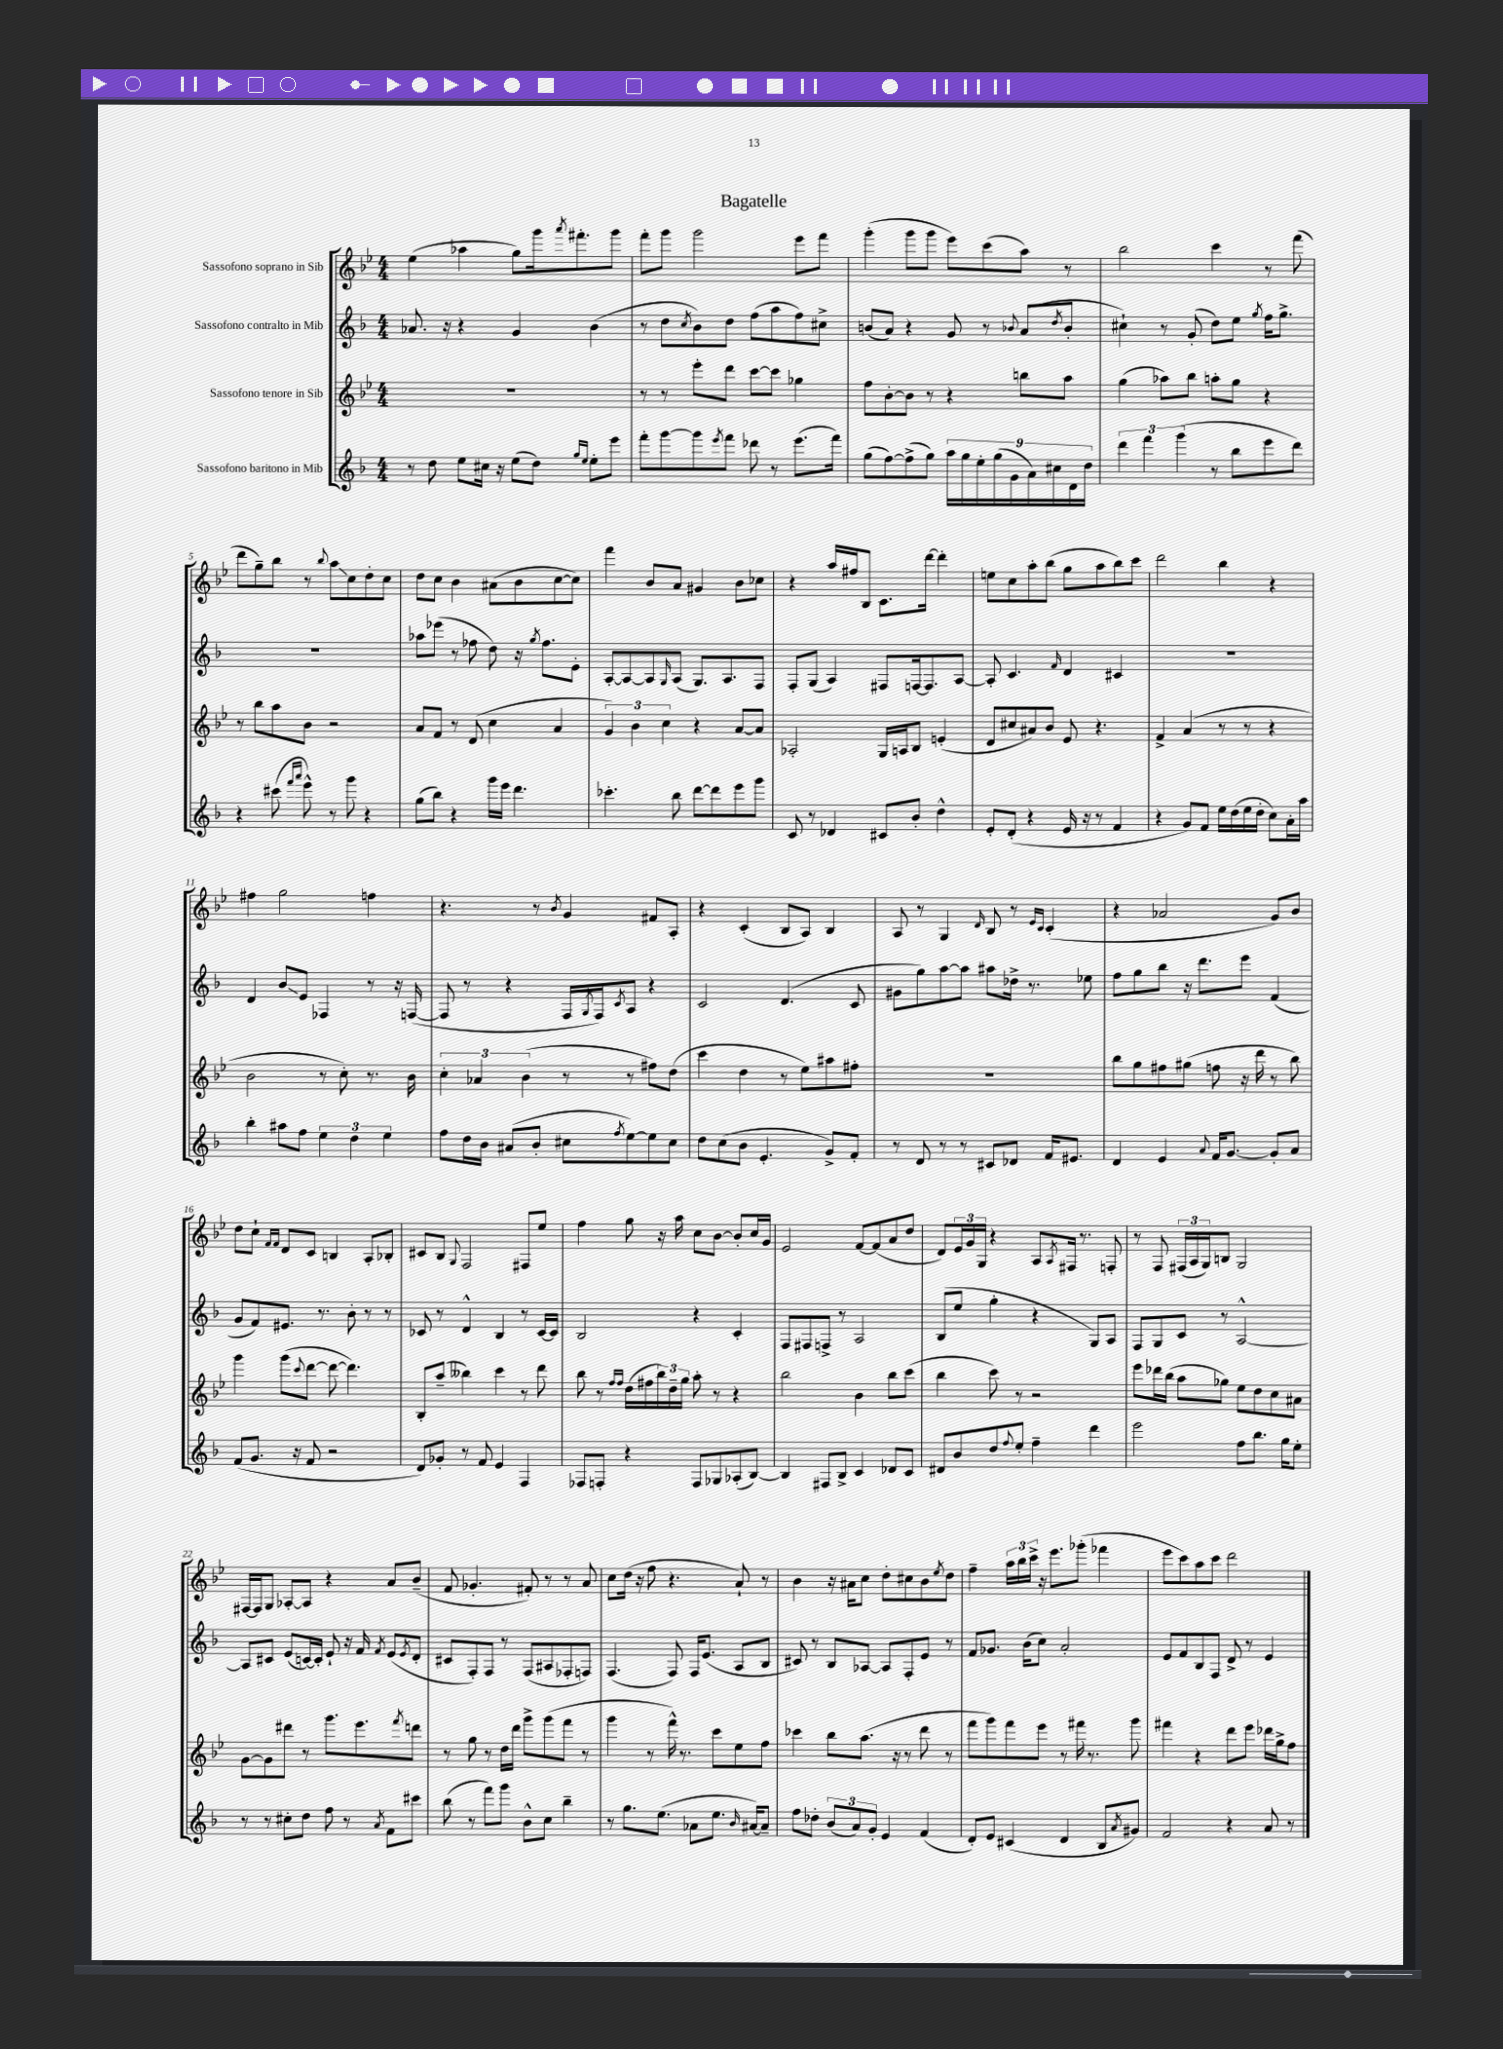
\header { title = "Bagatelle" }
<<
\new StaffGroup <<
\new Staff = "s0" \with { instrumentName = "Sassofono soprano in Sib" } {
    \clef treble \key bes \major \numericTimeSignature \time 4/4
    ees''4( aes''4 g''8) g'''16 \acciaccatura { a'''8 } fis'''8.-. g'''8 |
    f'''8-. g'''8 g'''2 ees'''8 f'''8 |
    g'''4-.( g'''8 g'''8 ees'''8) c'''8( a''8) r8 |
    bes''2 c'''4 r8 f'''8( |
    d'''8 g''8--) bes''8 r8 \appoggiatura { bes''8 } a''8\glissando c''8 d''8-. c''8 |
    d''8 c''8 bes'4 ais'8( bes'8 c''8~ c''8) |
    f'''4 bes'8 a'8 gis'4 bes'8 ces''8 |
    r4 a''16 fis''16 bes8 c'8. d'''16~ d'''4-. |
    e''8 c''8 a''8-. bes''8( g''8 a''8 bes''8) c'''8 |
    d'''2 bes''4 r4 |
    fis''4 g''2 f''4 |
    r4. r8 \acciaccatura { bes'8 } g'4 fis'8 a8-. |
    r4 c'4-.( bes8 a8) bes4 |
    a8 r8 g4 \grace { d'16 } bes8 r8 \grace { ees'16 c'16 } c'4-.( |
    r4 aes'2 g'8) bes'8 |
    d''8 c''8-! \grace { f'16 f'16 } d'8 c'8 b4 a8-. bes8-. |
    cis'8 bes8 \appoggiatura { g8 } f2 fis8 ees''8 |
    f''4 g''8 r16 a''16 c''8 bes'8~ bes'8-. c''16 g'16 |
    ees'2 f'8~ f'8( a'8 d''8 |
    d'8) \tuplet 3/2 { ees'16 g'16 g16 } r4 a8 \acciaccatura { a8 } fis16 r8. f8-. |
    r8 f8 \tuplet 3/2 { fis16( a16 g16) } b8 g2 |
    fis16~ fis16 g8 aes8~-. aes8 r4 a'8 bes'8--( |
    f'8 ges'4.-. fis'8-.) r8 r8 a'8 |
    c''8 d''16( r16 f''8 r4. a'8-!) r8 |
    bes'4 r16 ais'16 c''8 d''8-. cis''8 bes'8 \acciaccatura { ees''8 } d''8 |
    f''4-- \tuplet 3/2 { a''16 bes''16 c'''16-> } r16 ees'''8. ges'''8-.( fes'''4 |
    ees'''8 c'''8) a''8 c'''8 d'''2 \bar "|." |
}
\new Staff = "s1" \with { instrumentName = "Sassofono contralto in Mib" } {
    \clef treble \key f \major \numericTimeSignature \time 4/4
    aes'8. r16 r4 g'4 bes'4( |
    r8 d''8 \acciaccatura { c''8 } bes'8) d''8 f''8( a''8 f''8) cis''8-> |
    b'8( a'8) r4 g'8 r8 \appoggiatura { bes'8 } a'8( \acciaccatura { d''8 } bes'8-. |
    cis''4-!) r8 g'8-.( d''8) e''8 \acciaccatura { g''8 } f''16 g''8.-> |
    R1 |
    aes''8 ees'''8( r8 fes''8 d''8) r16 \acciaccatura { g''8 } fes''8. e'8-. |
    a8~-. a8~ a8 \grace { g16 } a8( g8.) a8. f8 |
    f8-. g8( a4) fis8 f16~ f8. a8~ |
    a8-. c'4. \grace { f'16 } d'4 cis'4 |
    R1 |
    d'4 bes'8\glissando e'8 fes4 r8 r16 f16~( |
    f8 r8 r4 f16 \acciaccatura { g8 } f16) \acciaccatura { c'8 } a8 r4 |
    c'2 d'4.( c'8 |
    gis'8 g''8) a''8~ a''8 ais''8 des''16-> r8. ees''8 |
    f''8 g''8 bes''8 r16 d'''8. e'''8 f'4( |
    g'8 f'8) eis'8. r8. bes'8-. r8 r8 |
    ces'8 r8 d'4-^ bes4 r8 ces'16~ ces'16 |
    bes2 r4 c'4-. |
    f8 fis8 f8-> r8 a2 |
    bes8( e''8 g''4-. r4 g8) a8 |
    f8 g8 c'8 r8 a2~-^ |
    a8 cis'8 e'8( c'16~) c'16-. e'8-! r16 f'16 \acciaccatura { f'8 } e'8( \acciaccatura { e'8 } d'8-. |
    cis'8 f8-.) f8 r8 f8( ais8 fes8-. f8) |
    f4.( f8) f16 e'8.( a8 bes8 |
    cis'8) r8 bes8 aes8~ aes8 f8-. e'8 r8 |
    f'8 ges'8. bes'16( c''8) a'2-. |
    e'8 f'8 bes8 f8 d'8-> r8 e'4 \bar "|." |
}
\new Staff = "s2" \with { instrumentName = "Sassofono tenore in Sib" } {
    \clef treble \key bes \major \numericTimeSignature \time 4/4
    R1 |
    r8 r8 ees'''8-. d'''8 c'''8~ c'''8 ges''4 |
    f''8 bes'8~-. bes'8 r8 r4 b''8 a''8 |
    g''4( aes''8) bes''8 a''8-. g''8 r4 |
    r8 bes''8 a''8 bes'8 r2 |
    a'8 f'8 r8 d'8( c''4 a'4 |
    \tuplet 3/2 { g'4) bes'4 c''4 } r4 a'8~ a'8 |
    aes2-. g16 a16 bes8 e'4-.( |
    d'8 cis''8 ais'8) bes'8 ees'8 r4. |
    f'4-> a'4( r8 r8 r4 |
    bes'2 r8 c''8-.) r8. bes'16 |
    \tuplet 3/2 { c''4-. aes'4 bes'4( } r8 r8 fis''8) d''8( |
    c'''4 d''4 r8 ees''8) ais''8 fis''8-. |
    R1 |
    bes''8 g''8 fis''8 gis''8( f''8 r16 d'''16 r8 bes''8) |
    g'''4 g'''8( \appoggiatura { c'''8 } d'''8~ d'''8~ d'''4.) |
    bes8-. a''8--( beses''4) c'''4 r8 d'''8 |
    bes''8 r8 \grace { f''16 f''16 } d''16( fis''16 \tuplet 3/2 { bes''16) d''16-- g''16 } a''8-. r8 r4 |
    bes''2 bes'4 bes''8 c'''8( |
    bes''4 c'''8) r8 r2 |
    ees'''8 des'''16 bes''16( a''8 ges''8) ees''8 d''8 c''8 ais'8 |
    g'8~ g'8 dis'''8 r8 g'''8. ees'''8. \acciaccatura { f'''8 } d'''8 |
    r8 g''8 r8 d''16 d'''16 g'''8-> g'''8( f'''8 r8 |
    g'''4 r8 f'''16-^) r8. c'''8 ees''8 f''8 |
    ces'''4 bes''8 a''8.( r16 r8 d'''8 r8 |
    f'''8 g'''8) f'''8 ees'''8 r8 fis'''16 r8. g'''8 |
    fis'''4 r4 d'''8 ees'''8 des'''16 g''16-> f''8 \bar "|." |
}
\new Staff = "s3" \with { instrumentName = "Sassofono baritono in Mib" } {
    \clef treble \key f \major \numericTimeSignature \time 4/4
    r8 d''8 e''8 cis''16 r16 e''8( d''8) \grace { g''16 e''16 } e''8-. e'''8 |
    f'''8-. g'''8~ g'''8 \acciaccatura { e'''8 } f'''8 des'''8 r8 e'''8.( f'''16) |
    g''8( f''8~) f''8->( g''8) \tuplet 9/8 { a''16 g''16 e''16-. g''16( g'16 a'16) cis''16 d'16 d''16 } |
    \tuplet 3/2 { d'''4 f'''4 g'''4( } r8 bes''8 e'''8 d'''8) |
    r4 cis'''8( \grace { f'''16 a'''16 } e'''8-^) r8 g'''8 r4 |
    g''8( bes''8) r4 g'''16 e'''16 d'''4. |
    ces'''4.-. bes''8 d'''8~ d'''8 e'''8 g'''8 |
    c'8 r8 des'4 cis'8 bes'8-. d''4-^ |
    e'8-. d'8-.( r4 e'16 r16 r8 f'4 |
    r4 g'8) f'8 e''16 d''16( e''16 d''16-. c''8) a'16-. a''16 |
    bes''4-. ais''8 f''8 \tuplet 3/2 { e''4 d''4 e''4 } |
    f''8 d''16 bes'16 ais'8( bes'8-. cis''8 \acciaccatura { f''8 } e''8~) e''8 cis''8 |
    d''8 c''8( bes'8 e'4.-. g'8->) f'8-. |
    r8 d'8 r8 r8 cis'8 des'8 f'16 eis'8. |
    d'4 e'4 \appoggiatura { a'8 } f'16 g'8.~ g'8-. a'8 |
    f'8( g'8. r16 f'8 r2 |
    d'8) ges'8-. r8 f'8 e'4 f4 |
    fes8 f8-. r4 f8 ges8 aes8-.( bes8~) |
    bes4 fis8 bes8-> c'4 des'8 c'8 |
    dis'8 bes'8 d''8 \appoggiatura { f''8 } e''8-. f''4-- d'''4 |
    e'''2 f''8 bes''8. g''16 e''8-. |
    r8 r8 cis''8-. d''8 f''8 r8 \acciaccatura { a'8 } f'8 cis'''8 |
    bes''8( r8 f'''8) g'''8 bes'8-^ c''8 bes''4-- |
    r8 g''8. e''8.( aes'8 e''8. \grace { bes'16 } ais'16~) ais'8-- |
    f''8 des''8-. \tuplet 3/2 { bes'8( a'8) g'8-. } e'4 f'4( |
    d'8-.) e'8 cis'4( d'4 bes8 \acciaccatura { a'8 } gis'8) |
    f'2 r4 a'8 r8 \bar "|." |
}
>>
>>
